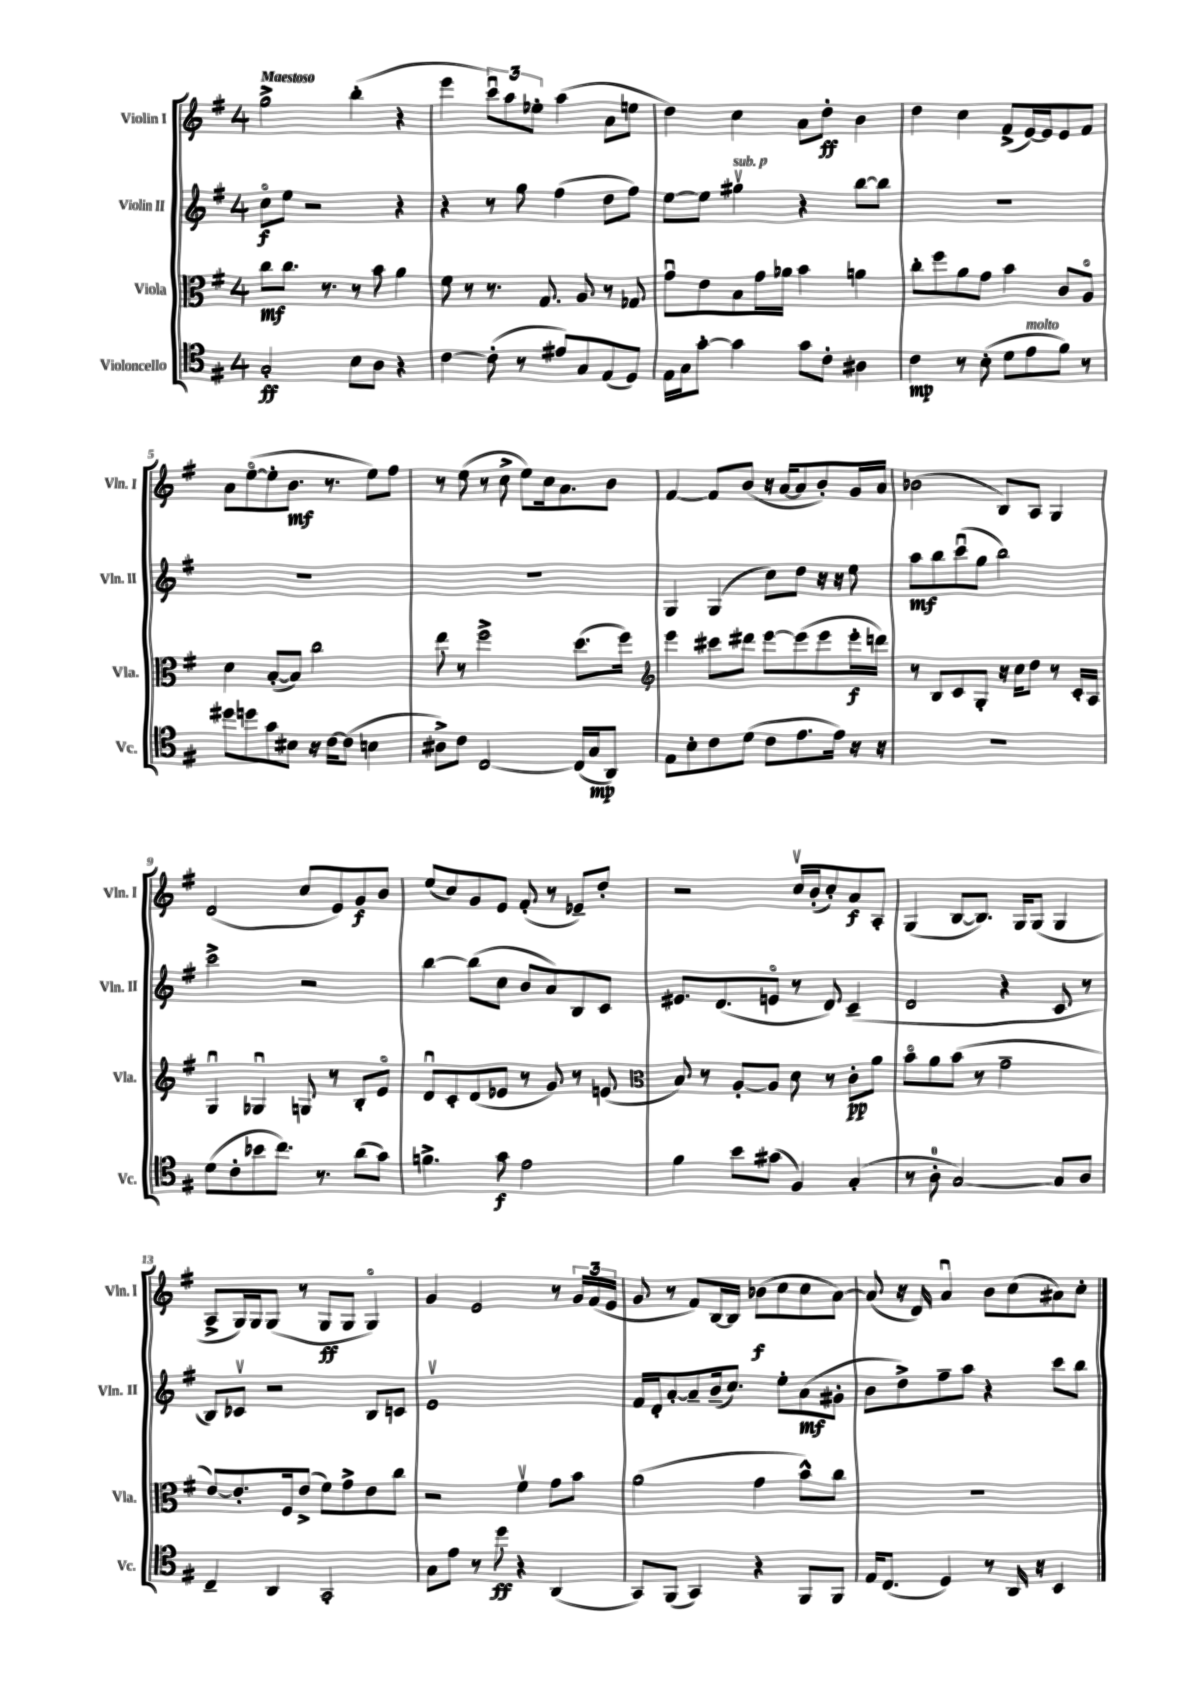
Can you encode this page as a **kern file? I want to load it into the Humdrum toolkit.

**kern	**kern	**kern	**kern
*staff4	*staff3	*staff2	*staff1
*clefC4	*clefC3	*clefG2	*clefG2
*k[f#]	*k[f#]	*k[f#]	*k[f#]
*M4/4	*M4/4	*M4/4	*M4/4
2G'/	8cc\L	8cco\L	2gg^\
.	8.cc\J	8ee\J	.
.	.	2r	.
.	8.r	.	.
8B\L	8r	.	(4bb'\
8A\J	8b\	.	.
4r	4a\	4r	4r
=	=	=	=
[4c\	8f#\	4r	4eee\
.	8r	.	.
(8c'\]	8.r	8r	12cccu\L)
.	.	.	12aa\
8r	.	8gg\	.
.	.	.	12ee-'\J
.	8.G/	.	.
8e#/L)	.	(4ff#\	(4aa\
8G/	8A/	.	.
(8E/	8r	8dd\L	8a\L
8D/J)	8G-/	8ff#\J)	8ee\J
=	=	=	=
16E\LL	8gu\L	[8ee\L	4dd\)
16G\J	.	.	.
[8g'\J	8e\	8ee\]J	.
4g\]	8B\	4gg#v\	4cc\
.	16g\L	.	.
.	16a-\JJ	.	.
8g\L	4b\	4r	8a\L
8c'\J	.	.	8dd'\J
4A#\	4a\	[8bb\L	4b\
.	.	8bb\]J	.
=	=	=	=
4c\	8cc'\L	1r	4dd\
.	8ff#\	.	.
8r	8a\	.	4cc\
(8B'\	8g\J	.	.
8d\L	4b\	.	(8f#^/L
8e\	.	.	[16e/L)
.	.	.	16e/]J
8f#\J)	8c/L	.	8e/
8r	8Ao/J	.	8f#/J
=	=	=	=
8dd#\L	4d\	1r	8a\L
8dd\	.	.	([8eeo\
8g\	([8B'/L	.	8ee'\]
8B#\J	8B/]J)	.	8.b\J
16r	2cc\	.	.
[16c\LK	.	.	8.r
(8c\]J	.	.	.
4B\	.	.	8ee\L)
.	.	.	8ff#\J
=	=	=	=
8A#^\L)	8ee\	1r	8r
8c\J	8r	.	(8ee\
[2C/	2ff#^\	.	8r
.	.	.	8cc^\
.	.	.	8ee\L)
.	.	.	16cc\k
.	.	.	8.a\
(16C/]LL	(8.dd\L	.	.
16G/J	.	.	.
8AA/J)	.	.	8b\J
.	16ff#\Jk)	.	.
=	=	=	=
*	*clefG2	*	*
8E\L	4eee\	4G/	[4f#/
8B'\	.	.	.
8c\	8ccc#\L	(4G/	8f#/]L
(8d\J	8ddd#\J	.	(8b/J
8c\L	[8eee\L	8cc\L)	16r
.	.	.	[16a/LK
8.e\	(8eee\]	8dd\J	8a/]
.	8eee\	16r	8b'/)
16e\Jk)	.	16r	.
16r	16eee'\L	8ee\	16g/L
16r	16ddd\JJ)	.	16a/JJ
=	=	=	=
1r	8r	8aa\L	(2b-\
.	8B/L	8bb\	.
.	8c/	(8cccu\	.
.	8G'/J	8gg\J	.
.	16r	2bb\)	8B/L)
.	16cc\LK	.	.
.	8dd\J	.	8A/J
.	8r	.	4G/
.	16c'/LL	.	.
.	16A/JJ	.	.
=	=	=	=
(8d\L	4Gu/	2ccc^\	(2d/
8c'\	.	.	.
8b-\	4G-u/	.	.
8.cc\J)	.	.	.
.	8G/	2r	8cc/L
8.r	.	.	.
.	8r	.	8e/)
(8a\L	8B'/L	.	8g/
8g\J)	8eo/J	.	8b/J
=	=	=	=
4.f^\	8du/L	[4bb\	(8ee/L
.	8c'/	.	8cc/)
.	(8d/	(8bb\]L	8g/
8g\	8e-/J	8cc\J	8e/J
2e\	8r	8b/L	(8f#'/
.	8g/)	8a/)	8r
.	8r	8B/	8e-~/L)
.	(8e/	8c/J	8dd'/J
=	=	=	=
*	*clefC3	*	*
4f#\	8B/)	8.e#/L	2r
.	8r	.	.
.	.	(8.d/	.
8b\L	[8A'/L	.	.
(8g#\J	8A/]J	8eo/J	.
4F#/)	8d\	8r	16ccv/LL
.	.	.	(16b'/J
.	8r	8d/)	8cc'/)
(4G'/	8c'\L	(4c~/	8a/
.	8a\J	.	8A'/J
=	=	=	=
8r	8bo\L	2d/	(4G/
8A'\	8a\	.	.
[2G/)	(8b\J	.	[8B/L
.	8r	.	8.B/]J)
.	2g~\	4r	.
.	.	.	16G/LK
.	.	.	(8G/J
8G/]L	.	8c/	4G/
8A/J	.	8r	.
=	=	=	=
4C~/	[8e/L)	8B/L)	8A^/L
.	8.e'/]	8c-v/J	16G/L)
.	.	.	16G/J
4AA/	.	2r	(8G/J
.	16F#/k	.	.
.	(8e^/J	.	8r
2GG'/	8f#\L)	.	8G/L
.	8g^\	.	8G/J
.	8e\	8B/L	4Go/)
.	8cc\J	8c/J	.
=	=	=	=
8G\L	2r	1ev	4g/
8e\J	.	.	.
8r	.	.	2e/
8dd\	.	.	.
4r	4f#v\	.	.
(4AA/	8g\L	.	8r
.	8b\J	.	24g/LL
.	.	.	(24f#/
.	.	.	24e/JJ
=	=	=	=
8GG/L)	(2a\	16f#/LL	8g/
.	.	16d'/J	.
(8FF#/J	.	[8a'/	8r
4GG/)	.	8a~/]	8f#/L)
.	.	(16b~/k	[16B/L
.	.	8.cc/J)	16B/]JJ
4r	4g\	.	(8b-\L
.	.	8ee'\L	8cc\
8FF#/L	8b^^\L)	(8a\	8cc\
8FF#/J	8cc\J	8g#'\J	[8a\J)
=	=	=	=
16E/LK	1r	8b\L	(8a/]
(8.C/J	.	.	.
.	.	8dd^\)	16r
.	.	.	16d/)
4D/)	.	8ff#~\	4au/
.	.	8aa\J	.
8r	.	4r	8b\L
16AA/	.	.	(8cc\
16r	.	.	.
4BB/	.	8ccc\L	8a#\)
.	.	8bb\J	8cc'\J
==	==	==	==
*-	*-	*-	*-
